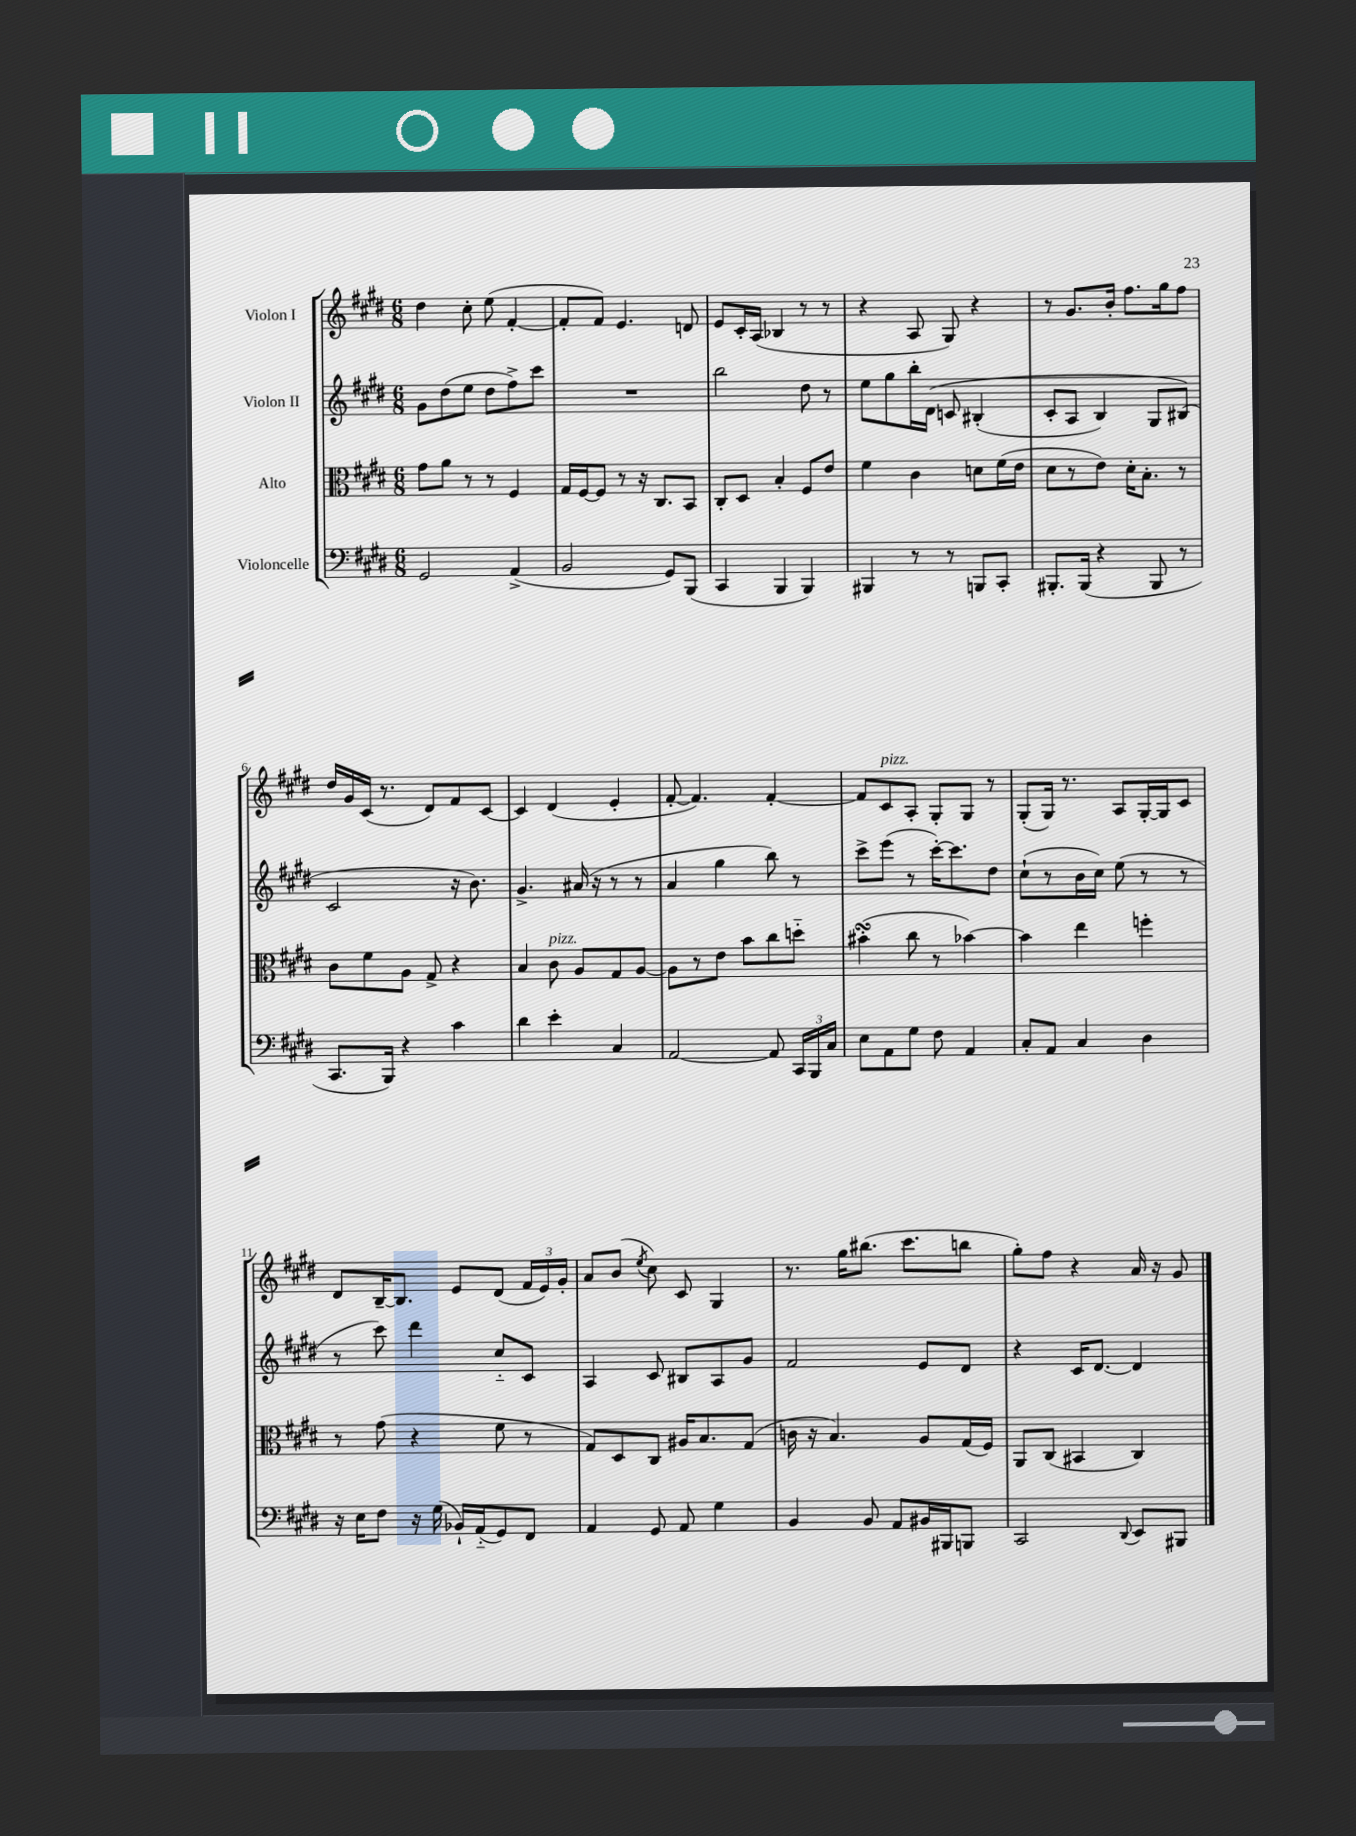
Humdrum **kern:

**kern	**kern	**kern	**kern
*staff4	*staff3	*staff2	*staff1
*clefF4	*clefC3	*clefG2	*clefG2
*k[f#c#g#d#]	*k[f#c#g#d#]	*k[f#c#g#d#]	*k[f#c#g#d#]
*M6/8	*M6/8	*M6/8	*M6/8
2GG#	8g#	8g#	4dd#
.	8a	(8dd#	.
.	8r	8ee	8cc#'
.	8r	8dd#	(8ee
(4AA^	4F#	8ff#^)	[4f#'
.	.	8ccc#	.
=	=	=	=
2BB	16G#	2.r	8f#']
.	[16F#	.	.
.	8F#]	.	8f#)
.	8r	.	4.e
.	16r	.	.
.	8.C#	.	.
8GG#)	.	.	.
(8BBB	8BB	.	8d
=	=	=	=
4CC#	8C#'	2bb	8e
.	8D#	.	16c#'
.	.	.	(16A
4BBB	4B'	.	4B-
4BBB)	8F#	8dd#	8r
.	8e	8r	8r
=	=	=	=
4BBB#	4f#	8ee	4r
.	.	8gg#	.
8r	4c#	16bb'	8A
.	.	&(16d#	.
8r	.	8c	8G#)
8BBB	8d	(4B#'	4r
8CC#'	(16f#	.	.
.	16e	.	.
=	=	=	=
8.BBB#'	8d#	8c#'	8r
.	8r	8A	8.g#
(16BBB#	.	.	.
4r	8e)	4B)	.
.	.	.	16b'
.	16d#'	.	8.ff#
.	8.B'	.	.
8BBB#	.	8G#	.
.	.	.	16gg#
8r	8r	(8B#&)	8ff#
=	=	=	=
8.CC#	8c#	2c#	16dd#
.	.	.	16g#
.	8f#	.	(16c#
16BBB)	.	.	8.r
4r	8A	.	.
.	8G#^	.	8d#)
4c#	4r	16r	8f#
.	.	8.b)	.
.	.	.	[8c#
=	=	=	=
4d#	4B	4.g#^	4c#]
4e'	8c#	.	(4d#
.	8A	(16a#	.
.	.	16r	.
4C#	8G#	8r	4e'
.	[8A	8r	.
=	=	=	=
[2AA	8A]	4a	[8f#'
.	8r	.	4.f#])
.	8e	4gg#	.
.	8b	.	.
8AA]	8cc#	8bb)	[4f#'
24CC#	8dd'~	8r	.
24BBB	.	.	.
24C#	.	.	.
=	=	=	=
8E	(4b#'	8ccc#^	8f#]
8AA	.	(8eee	8c#
8G#	8cc#	8r	8A'
8F#	8r	[16ccc#')	8G#'
.	.	8.ccc#]	.
4AA	[4b-)	.	8G#
.	.	8dd#	8r
=	=	=	=
8C#'	4b-]	(8cc#`	(8G#'
8AA	.	8r	16G#)
.	.	.	8.r
4C#	4ee	16b	.
.	.	16cc#)	.
.	.	(8ee	8A
4D#	4ff'	8r	[16G#'
.	.	.	16G#]
.	.	8r	8c#
=	=	=	=
16r	8r	8r	8d#
16E	.	.	.
8F#	(8g#	8ccc#)	[16B~
.	.	.	8.B]
16r	4r	4ddd#	.
(16G#	.	.	.
16BB-`)	.	.	8e
(16AA'~	.	.	.
8GG#)	8f#	8cc#'~	(8d#
8FF#	8r	8c#	24f#
.	.	.	24e)
.	.	.	24g#'
=	=	=	=
4AA	8G#)	4A	8a
.	8D#	.	(8b
.	.	.	8qee
8GG#	8C#	8c#	8cc#)
8AA	16A#	8B#	8c#
.	8.B	.	.
4G#	.	8A	4G#
.	(8G#	8g#	.
=	=	=	=
4BB	16c	2f#	8.r
.	16r	.	.
.	4.B)	.	.
.	.	.	16gg#
8BB	.	.	(8.bb#
8AA	.	.	.
.	.	.	8.ccc#
16BB#	8A	8e	.
16BBB#	.	.	.
8BBB	(16G#	8d#	8bb
.	16F#)	.	.
=	=	=	=
2CC#	8AA	4r	8gg#')
.	(8C#	.	8ff#
.	4BB#	16c#	4r
.	.	[8.d#	.
8qqDD#	.	.	.
8EE	4C#)	4d#]	16a
.	.	.	16r
8BBB#	.	.	8g#
==	==	==	==
*-	*-	*-	*-
